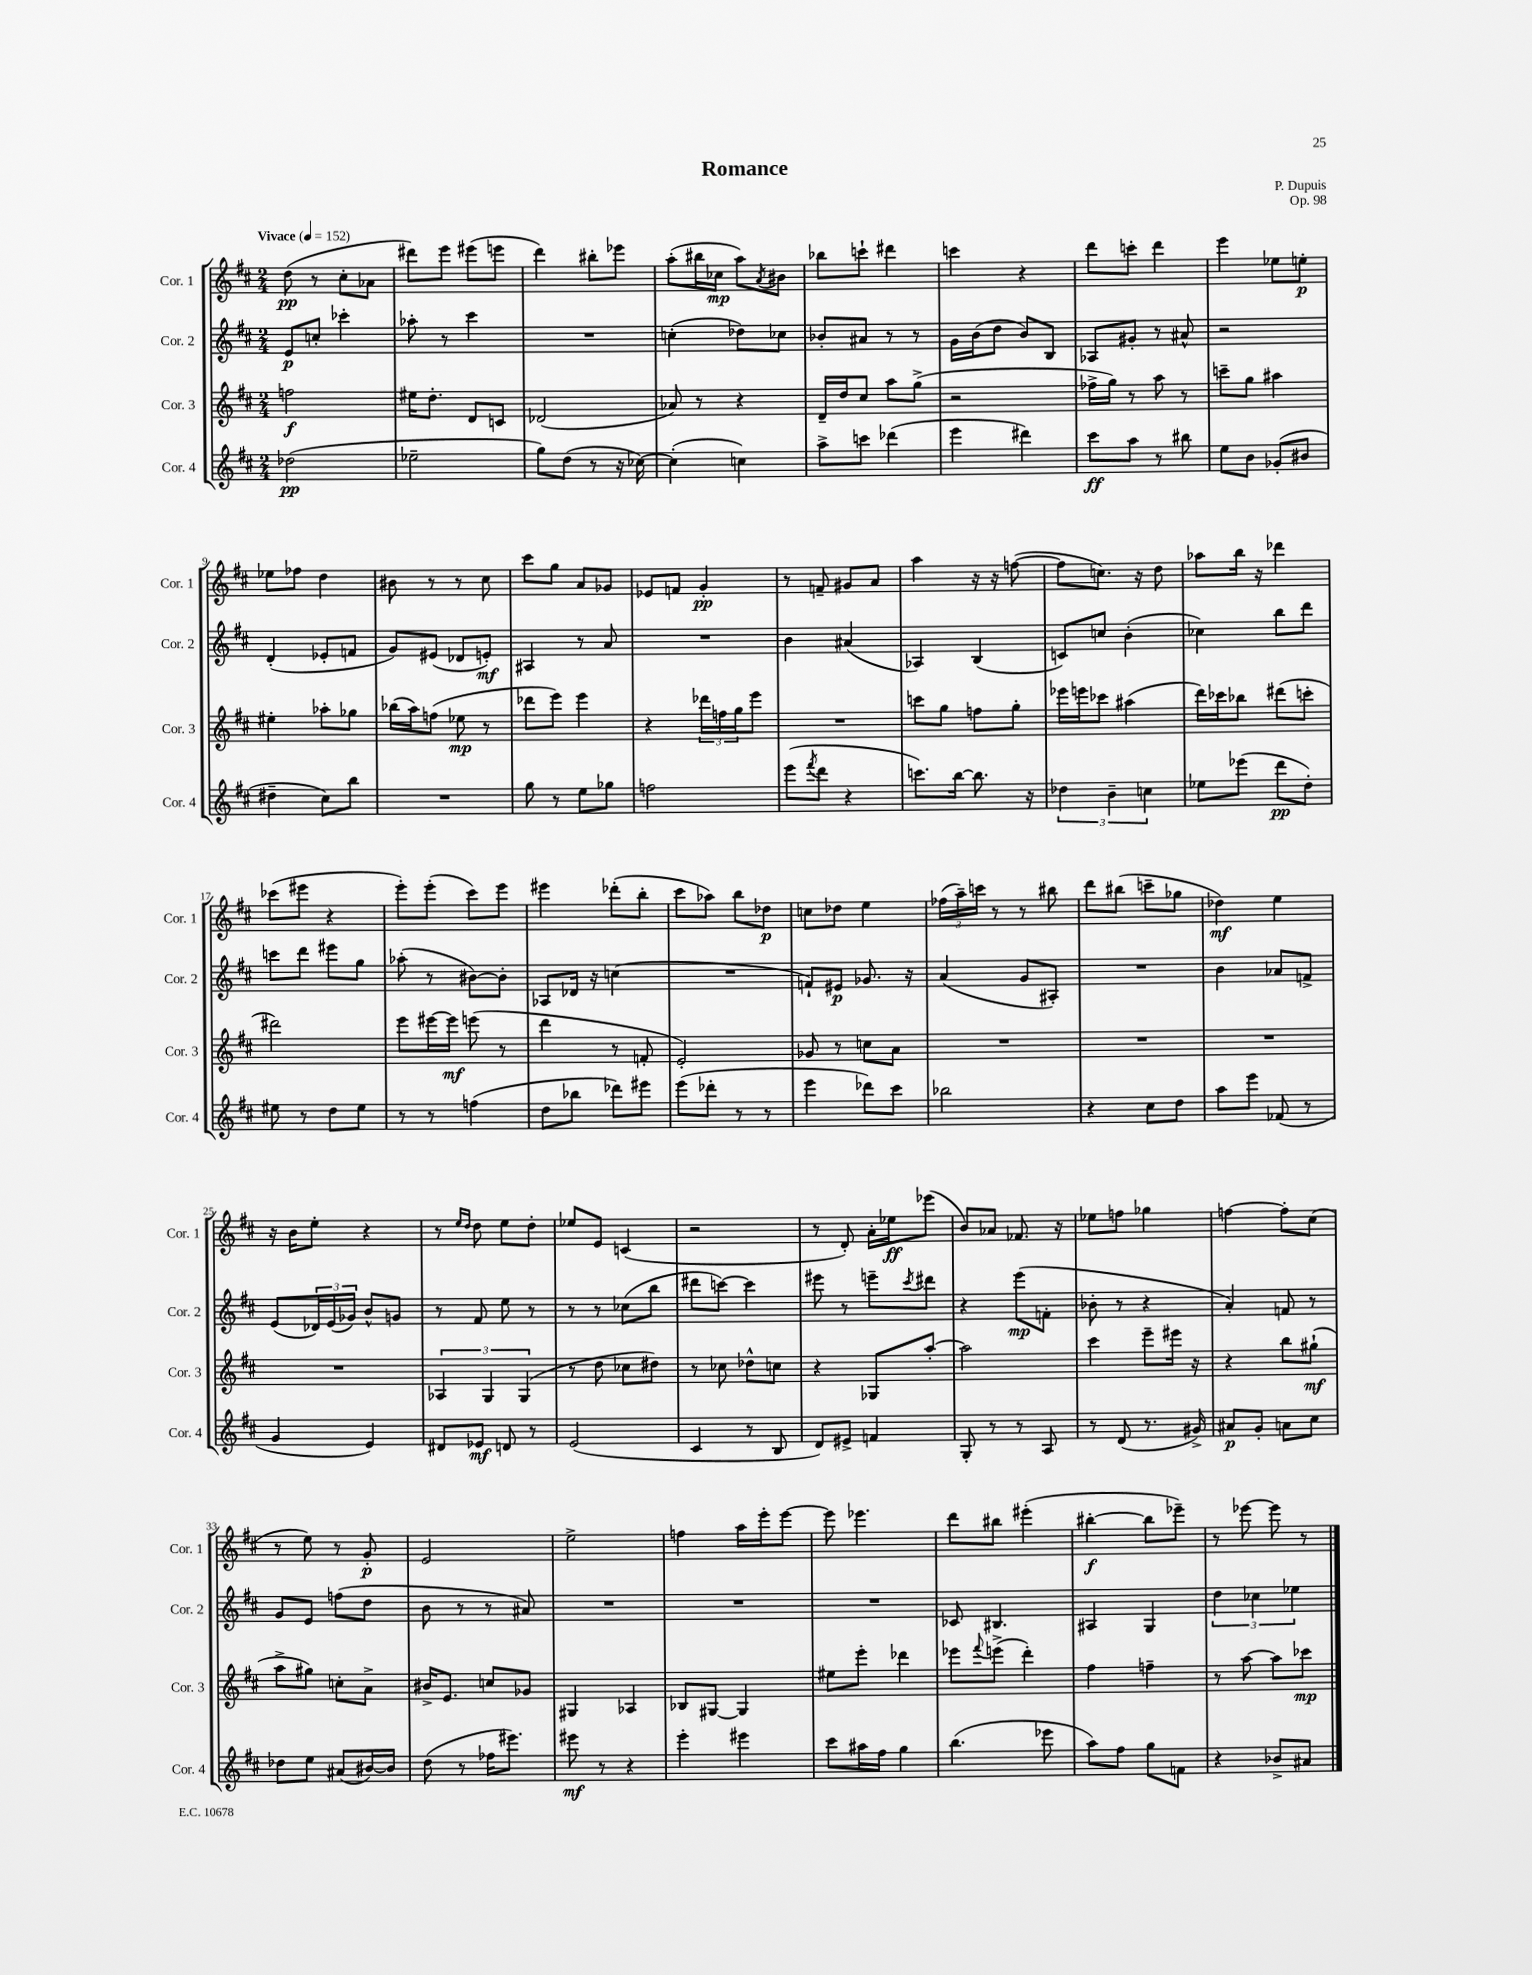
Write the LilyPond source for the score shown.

\header { title = "Romance" composer = "P. Dupuis" opus = "Op. 98" }
<<
\new StaffGroup <<
\new Staff = "s0" \with { instrumentName = "Cor. 1" shortInstrumentName = "Cor. 1" } {
    \clef treble \key d \major \numericTimeSignature \time 2/4 \tempo "Vivace" 4 = 152
    d''8\pp( r8 cis''8-. aes'8 |
    dis'''8) e'''8 eis'''8( e'''8 |
    d'''4) bis''8-. ees'''8 |
    a''8-.( bis''16 ces''16\mp a''8) \acciaccatura { a'8 } bis'8 |
    bes''8 c'''8-! dis'''4 |
    c'''4 r4 |
    d'''8 c'''8-. d'''4 |
    e'''4 ees''8 e''8-.\p |
    ees''8 fes''8 d''4 |
    bis'8 r8 r8 cis''8 |
    cis'''8 g''8 a'8 ges'8 |
    ees'8 f'8 g'4-.\pp |
    r8 f'8-- gis'8 a'8 |
    a''4 r16 r16 f''8~( |
    f''8 c''8.) r16 d''8 |
    aes''8 b''16 r16 des'''4 |
    ces'''8( eis'''8 r4 |
    e'''8-.) e'''8-.( cis'''8) e'''8 |
    eis'''4 des'''8-.( b''8-. |
    cis'''8 aes''8) b''8 des''8\p |
    c''8 des''8 e''4 |
    \tuplet 3/2 { fes''16( a''16--) c'''16 } r8 r8 bis''8 |
    d'''8 bis''8( c'''8-- ges''8 |
    des''4\mf) e''4 |
    r16 b'16 e''8-. r4 |
    r8 \grace { e''16 d''16 } d''8 e''8 d''8-. |
    ees''8 e'8 c'4( |
    r2 |
    r8 d'8-.) a'16-. ees''16\ff ees'''8( |
    b'8) aes'8 fes'8. r16 |
    ees''8 f''8 ges''4 |
    f''4~ f''8-. cis''8( |
    r8 e''8) r8 g'8-.\p |
    e'2 |
    e''2-> |
    f''4 a''16 e'''16-. e'''8~ |
    e'''8 ees'''4. |
    d'''8 bis''8 eis'''4-.( |
    bis''4~-.\f bis''8 ees'''8--) |
    r8 ees'''8~ ees'''8 r8 \bar "|." |
}
\new Staff = "s1" \with { instrumentName = "Cor. 2" shortInstrumentName = "Cor. 2" } {
    \clef treble \key d \major \numericTimeSignature \time 2/4
    e'8\p c''8-. ces'''4-. |
    aes''8-. r8 cis'''4 |
    R2 |
    c''4-.( des''8) ces''8 |
    bes'8-. ais'8 r8 r8 |
    g'16 b'16( d''8 b'8) b8 |
    aes8 gis'8-. r8 ais'8-^ |
    r2 |
    d'4-.( ees'8-. f'8 |
    g'8) eis'8( des'8 e'8-.\mf) |
    ais4 r8 a'8 |
    R2 |
    b'4 ais'4( |
    aes4) b4( |
    c'8) c''8 b'4-.( |
    ces''4) b''8 d'''8 |
    c'''8 d'''8 eis'''8 g''8 |
    aes''8-.( r8 bis'8~) bis'8-. |
    aes8 des'16 r16 c''4( |
    R2 |
    f'8-!) eis'8\p ges'8. r16 |
    a'4( g'8 ais8-.) |
    R2 |
    b'4 aes'8 f'8-> |
    e'8( \tuplet 3/2 { des'16) e'16( ges'16) } b'8-^ g'8 |
    r8 fis'8 e''8 r8 |
    r8 r8 ces''8( b''8 |
    dis'''8 c'''8~) c'''4 |
    eis'''8 r8 e'''8-- \acciaccatura { cis'''8 } dis'''8 |
    r4 e'''8\mp( f'8-. |
    bes'8-. r8 r4 |
    a'4-.) f'8 r8 |
    g'8 e'8 f''8( d''8 |
    b'8 r8 r8 ais'8) |
    R2 |
    R2 |
    R2 |
    ces'8 bis4. |
    ais4 g4 |
    \tuplet 3/2 { d''4 ces''4 ees''4 } \bar "|." |
}
\new Staff = "s2" \with { instrumentName = "Cor. 3" shortInstrumentName = "Cor. 3" } {
    \clef treble \key d \major \numericTimeSignature \time 2/4
    f''2\f |
    eis''16 d''8.-. d'8 c'8 |
    des'2( |
    aes'8) r8 r4 |
    d'16-- d''16 cis''8 a''8 g''8->( |
    r2 |
    fes''16-> g''16) r8 a''8 r8 |
    c'''8-- g''8 ais''4 |
    eis''4-. aes''8-. ges''8 |
    bes''16( a''16) f''8( ees''8\mp r8 |
    des'''8 e'''8) e'''4 |
    r4 \tuplet 3/2 { des'''16 f''16 g''16 } e'''8 |
    R2 |
    c'''8 g''8 f''8 g''8-. |
    ees'''16 e'''16 ces'''8 ais''4( |
    d'''16) ces'''16 bes''8 dis'''8( c'''8-. |
    dis'''2) |
    e'''8 eis'''16~ eis'''16\mf e'''8( r8 |
    d'''4 r8 f'8-. |
    e'2-.) |
    ges'8 r8 c''8 a'8 |
    R2 |
    R2 |
    R2 |
    R2 |
    \tuplet 3/2 { aes4 g4 g4( } |
    r8 d''8 ces''8 dis''8) |
    r8 ces''8 des''8-^ c''8 |
    r4 ges8 a''8~-. |
    a''2 |
    cis'''4 e'''8-- eis'''16 r16 |
    r4 b''8 gis''8-!\mf( |
    a''8-> gis''8) c''8-. a'8-> |
    bis'16-> e'8. c''8 ges'8 |
    gis4 aes4 |
    bes8 gis8~ gis4 |
    eis''8 e'''8-. des'''4 |
    ees'''8 \appoggiatura { fis'''8 } e'''8->( d'''4-.) |
    fis''4 f''4-- |
    r8 a''8~ a''8 ces'''8\mp \bar "|." |
}
\new Staff = "s3" \with { instrumentName = "Cor. 4" shortInstrumentName = "Cor. 4" } {
    \clef treble \key d \major \numericTimeSignature \time 2/4
    des''2\pp( |
    ees''2-- |
    g''8) d''8( r8 r16 ces''16~) |
    ces''4-.( c''4) |
    a''8-> c'''8 des'''4( |
    e'''4 dis'''4) |
    cis'''8\ff a''8 r8 bis''8 |
    e''8 b'8 ges'8-.( bis'8 |
    dis''4-- cis''8) b''8 |
    R2 |
    g''8 r8 e''8 ges''8 |
    f''2 |
    e'''8( \acciaccatura { fis'''8 } d'''8 r4 |
    c'''8.) b''16~ b''8. r16 |
    \tuplet 3/2 { des''4 b'4-- c''4 } |
    ees''8 ees'''8( d'''8\pp d''8-.) |
    eis''8 r8 d''8 eis''8 |
    r8 r8 f''4( |
    d''8 bes''8 des'''8) eis'''8 |
    e'''8( des'''8-. r8 r8 |
    e'''4 des'''8) cis'''8 |
    bes''2 |
    r4 cis''8 d''8 |
    a''8 e'''8 fes'8( r8 |
    g'4 e'4) |
    dis'8 ees'8\mf d'8 r8 |
    e'2( |
    cis'4 r8 b8 |
    d'8) eis'8-> f'4 |
    g8-. r8 r8 a8 |
    r8 d'8( r8. gis'16->) |
    ais'8\p g'8-. a'8 cis''8 |
    des''8 e''8 ais'8( bis'16~) bis'16 |
    d''8( r8 fes''16 eis'''8.) |
    eis'''8\mf r8 r4 |
    e'''4-. eis'''4 |
    cis'''8 ais''16 fis''16 g''4 |
    b''4.( ees'''8 |
    a''8) fis''8 g''8 f'8 |
    r4 bes'8-> ais'8 \bar "|." |
}
>>
>>
